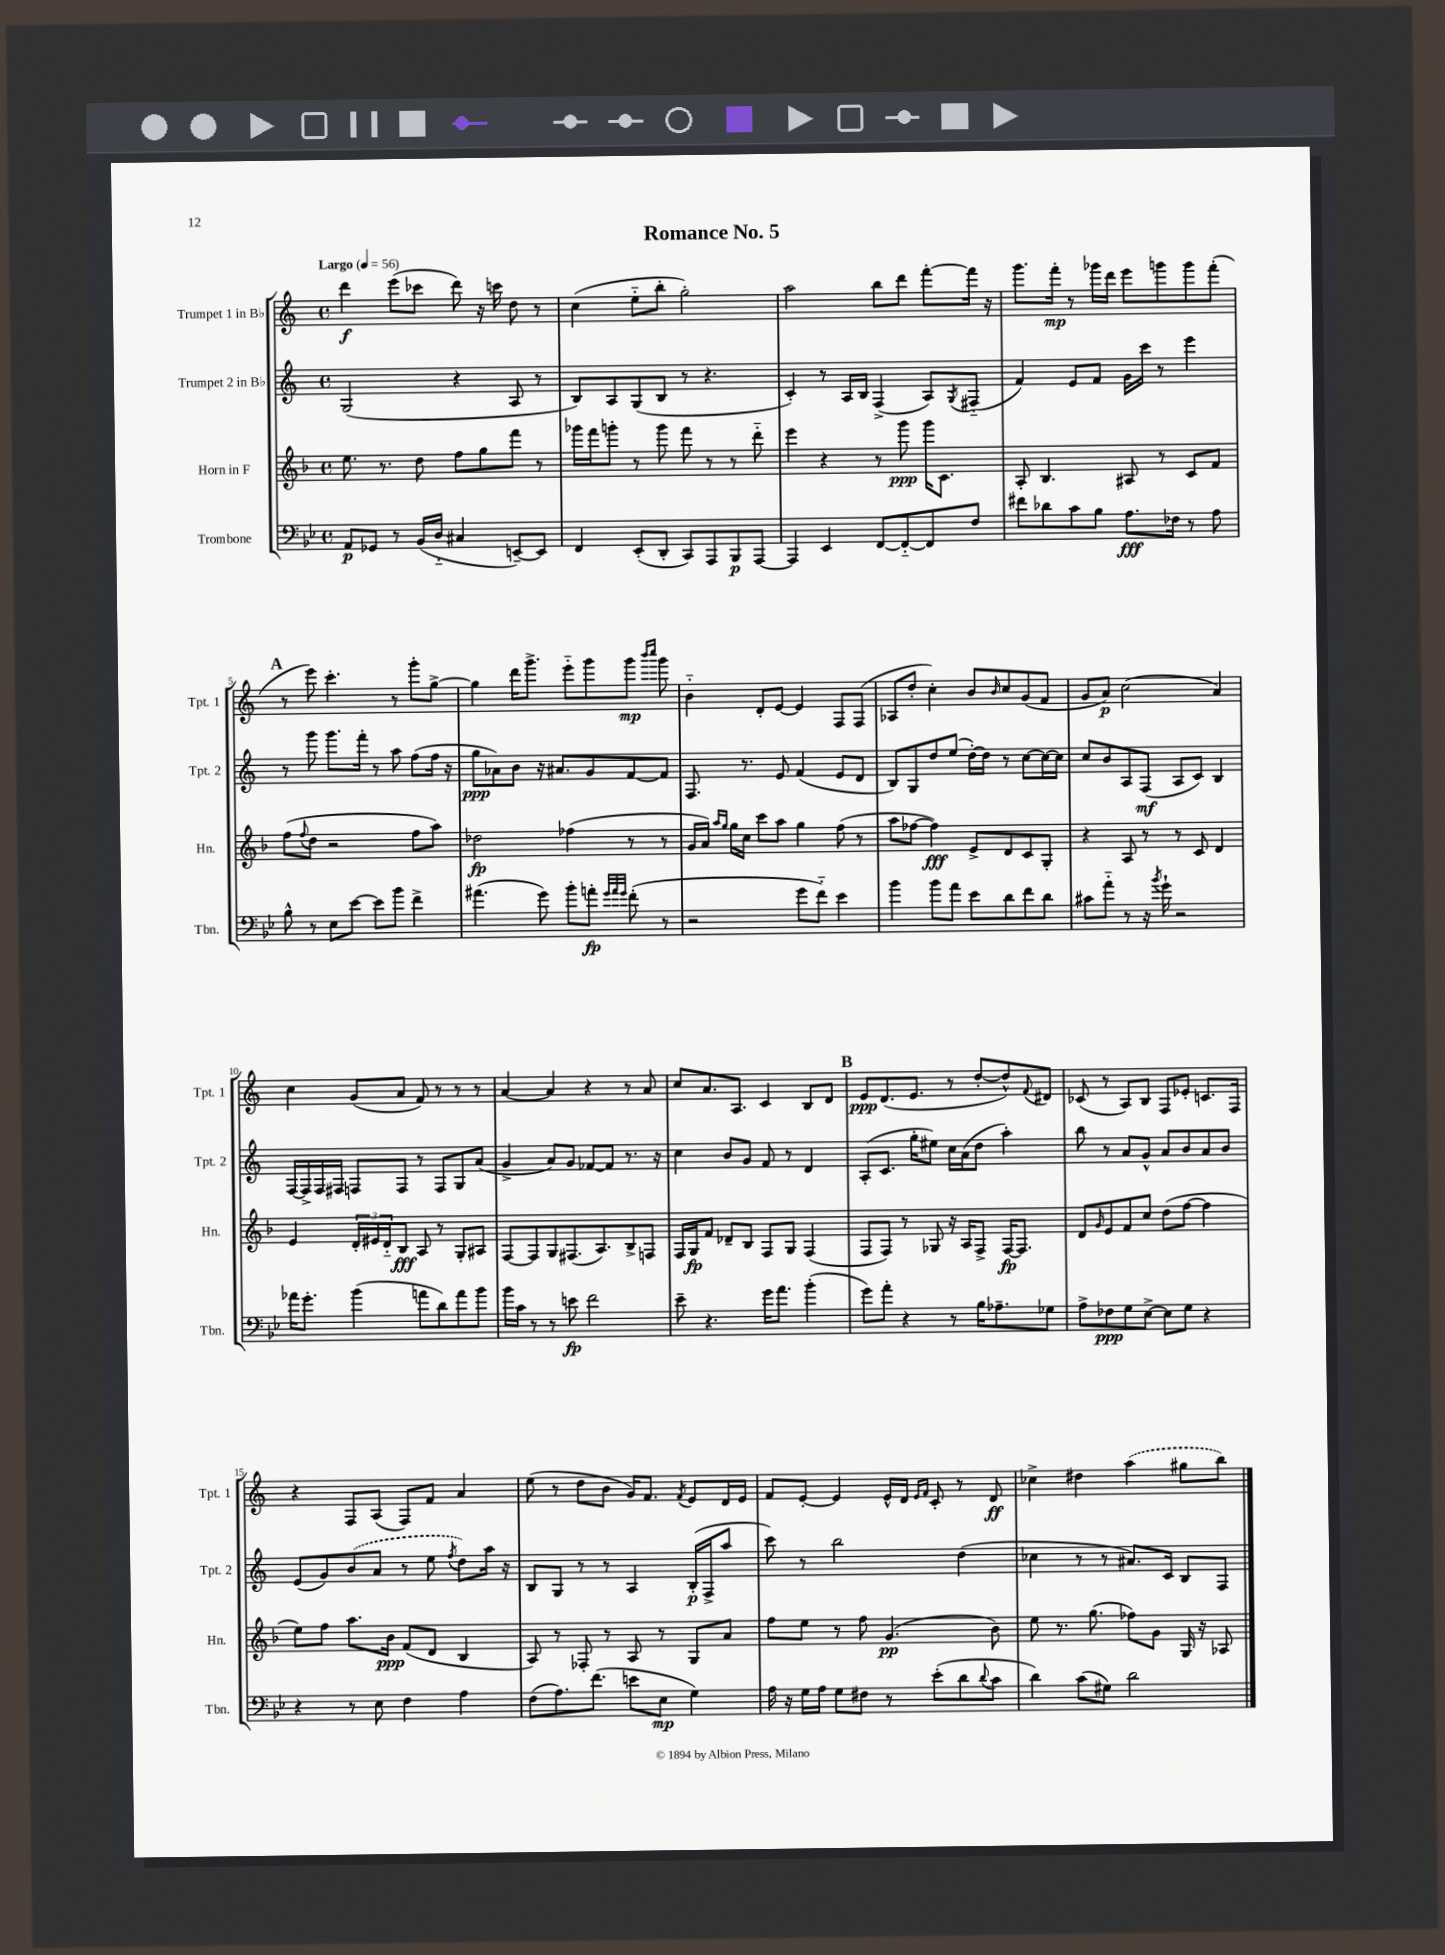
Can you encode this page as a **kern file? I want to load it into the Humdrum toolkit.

**kern	**dynam	**kern	**dynam	**kern	**dynam	**kern	**dynam
*part4	*part4	*part3	*part3	*part2	*part2	*part1	*part1
*staff4	*staff4	*staff3	*staff3	*staff2	*staff2	*staff1	*staff1
*I"Trombone	*	*I"Horn in F	*	*I"Trumpet 2 in B♭	*	*I"Trumpet 1 in B♭	*
*I'Tbn.	*	*I'Hn.	*	*I'Tpt. 2	*	*I'Tpt. 1	*
*clefF4	*	*clefG2	*	*clefG2	*	*clefG2	*
*k[b-e-]	*	*k[b-]	*	*k[]	*	*k[]	*
*M4/4	*	*M4/4	*	*M4/4	*	*M4/4	*
*met(c)	*	*met(c)	*	*met(c)	*	*met(c)	*
*MM56	*	*MM56	*	*MM56	*	*MM56	*
=1	=1	=1	=1	=1	=1	=1	=1
!	!	!	!	!	!	!LO:TX:a:B:t=Largo	!
8AA/L	p	8.ee\	.	(2G/	.	4ddd\	f
8GG-X/J	.	.	.	.	.	.	.
.	.	8.r	.	.	.	.	.
8r	.	.	.	.	.	(8eee\L	.
(16BB-/LL	.	8dd\	.	.	.	8ccc-X\J	.
16D/JJ	.	.	.	.	.	.	.
4C#X/	.	8ff\L	.	4r	.	8ddd\)	.
.	.	8gg\	.	.	.	16r	.
.	.	.	.	.	.	16cccn\	.
[8EEn~/L)	.	8fff\J	.	8A/	.	8dd\	.
8EE/J]	.	8r	.	8r	.	8r	.
=2	=2	=2	=2	=2	=2	=2	=2
4FF/	.	16ggg-X\LL	.	8B/L)	.	(4cc\	.
.	.	16fff\J	.	.	.	.	.
.	.	8gggn'\J	.	8A/	.	.	.
(8EE-'/L	.	8r	.	(8G/	.	8ee\L	.
8DD'/J	.	8ggg\	.	8B/J	.	8bb'\J	.
8CC/L)	.	8fff\	.	8r	.	2gg'\)	.
8AAA/	.	8r	.	4.r	.	.	.
8BBB-/	p	8r	.	.	.	.	.
[8AAA/J	.	8ddd\	.	.	.	.	.
=3	=3	=3	=3	=3	=3	=3	=3
4AAA/]	.	4eee\	.	4c'/)	.	2aa\	.
4EE-/	.	4r	.	8r	.	.	.
.	.	.	.	16A/LL	.	.	.
.	.	.	.	16B/JJ	.	.	.
[8FF/L	.	8r	.	(4F^/	.	8bb\L	.
8FF/_	.	8ggg\	ppp	.	.	8ddd\J	.
8FF/]	.	16ggg\KL	.	8A/L)	.	[8fff'\L	.
.	.	8.c\J	.	.	.	.	.
.	.	.	.	8qG/	.	.	.
8F/J	.	.	.	(8F#X/J	.	16fff\Jk]	.
.	.	.	.	.	.	16r	.
=4	=4	=4	=4	=4	=4	=4	=4
8f#X\L	.	8A'/	.	4f/)	.	8.ggg\L	.
8d-X\	.	4.B-/	.	.	.	.	.
.	.	.	.	.	.	16fff'\Jk	mp
8c\	.	.	.	8e/L	.	8r	.
8B-\J	.	.	.	8f/J	.	16ggg-X\LL	.
.	.	.	.	.	.	16ddd\JJ	.
8.A\L	fff	8A#X/	.	16g\LL	.	8eee\L	.
.	.	.	.	16ccc\JJ	.	.	.
.	.	8r	.	8r	.	8gggn\	.
16F-X\Jk	.	.	.	.	.	.	.
8r	.	8c/L	.	4eee\	.	8ggg\	.
8A\	.	8f/J	.	.	.	(8fff'\J	.
!!LO:LB:g=z
!!LO:REH:place=s1:t=A
=5	=5	=5	=5	=5	=5	=5	=5
8B-^^\	.	(8ff\L	.	8r	.	8r	.
.	.	8qqff/	.	.	.	.	.
8r	.	8dd\J	.	8ggg\	.	8eee\)	.
8E-\L	.	2r	.	8.ggg\L	.	4.ccc'\	.
[8e-\J	.	.	.	.	.	.	.
.	.	.	.	16fff'\Jk	.	.	.
8e-\L]	.	.	.	8r	.	.	.
8b-\J	.	.	.	8aa\	.	8r	.
4f^\	.	8ff\L	.	(8ff\L	.	8ggg'\L	.
.	.	8aa\J)	.	16ff\Jk	.	[8gg^\J	.
.	.	.	.	16r	.	.	.
=6	=6	=6	=6	=6	=6	=6	=6
(4.a#X\	.	2dd-X\	fp	8gg\L	ppp	4gg\]	.
.	.	.	.	8a-X\)	.	.	.
.	.	.	.	8b\J	.	16ddd\KL	.
.	.	.	.	.	.	8.ggg^\J	.
8g\)	.	.	.	16r	.	.	.
.	.	.	.	8.a#X/L	.	.	.
8b-'\L	.	(4ff-X\	.	.	.	8eee\L	.
8an'\J	fp	.	.	8g/	.	8ggg\	.
32qqg/LLL	.	.	.	.	.	.	.
32qqa/	.	.	.	.	.	.	.
32qqg/JJJ	.	.	.	.	.	.	.
(8f'\	.	8r	.	[8f/	.	8ggg\J	mp
.	.	.	.	.	.	16qqbbb/LL	.
.	.	.	.	.	.	16qqcccc/JJ	.
8r	.	8r	.	8f/J]	.	8ggg\	.
=7	=7	=7	=7	=7	=7	=7	=7
2r	.	16g/LL	.	8.F/	.	4b\	.
.	.	16a/JJ)	.	.	.	.	.
.	.	16qqaa/LL	.	.	.	.	.
.	.	16qqgg/JJ	.	.	.	.	.
.	.	16gg\LL	.	.	.	.	.
.	.	16cc\JJ	.	8.r	.	.	.
.	.	8ccc\L	.	.	.	8d'/L	.
.	.	8aa\J	.	8e/	.	[8e/J	.
8g\L	.	4gg\	.	(4f/	.	4e/]	.
8f\J)	.	.	.	.	.	.	.
4e-\	.	(8ff\	.	8e/L	.	8F/L	.
.	.	8r	.	8d/J	.	(8F/J	.
=8	=8	=8	=8	=8	=8	=8	=8
4b-\	.	8aa\L	.	8B/L)	.	8A-X/L	.
.	.	[8ff-X\J	.	8G/	.	8dd'/J	.
8b-\L	.	4ff-\])	fff	8dd/	.	4cc'\)	.
8a\J	.	.	.	(8ee/J	.	.	.
8e-\L	.	8e^/L	.	[16dd'\LL)	.	8b/L	.
.	.	.	.	16dd\JJ]	.	.	.
.	.	.	.	.	.	16qqb/	.
8d\	.	8d/	.	8r	.	8cc/	.
8f\	.	8c/	.	[8cc\L	.	(8g/	.
8d\J	.	8G'/J	.	16cc\L_	.	8f/J	.
.	.	.	.	16cc\JJ]	.	.	.
=9	=9	=9	=9	=9	=9	=9	=9
8c#X\L	.	4r	.	8cc/L	.	8g/L	.
8a\J	.	.	.	8b/	.	8a/J)	p
8r	.	8A/	.	8A/	.	(2cc\	.
16r	.	8r	.	(8F/J	mf	.	.
8qb-/	.	.	.	.	.	.	.
16g`\	.	.	.	.	.	.	.
2r	.	8r	.	8A/L	.	.	.
.	.	8c/	.	8c/J)	.	.	.
.	.	4d/	.	4B/	.	4a/)	.
!!LO:LB:g=z
=10	=10	=10	=10	=10	=10	=10	=10
16a-X\KL	.	4e/	.	[16F/LL	.	4cc\	.
8.g'\J	.	.	.	16F^/]	.	.	.
.	.	.	.	16F/	.	.	.
.	.	.	.	16F#X/JJ	.	.	.
(4b-\	.	24d'/LL	.	8Fn/L	.	(8g/L	.
.	.	24e#X/	.	.	.	.	.
.	.	24d/J	.	.	.	.	.
.	.	8B-/J	fff	8F/J	.	8a/J	.
8an\L	.	8A/	.	8r	.	8f/)	.
8d\)	.	8r	.	8F/L	.	8r	.
8a\	.	8G'/L	.	8G/	.	8r	.
8b-\J	.	8A#X/J	.	(8a/J	.	8r	.
=11	=11	=11	=11	=11	=11	=11	=11
16b-\LL	.	[8F/L	.	4g^/	.	[4a/	.
16c\JJ	.	.	.	.	.	.	.
8r	.	8F/]	.	.	.	.	.
8r	.	8G/	.	8a/L)	.	4a/]	.
8en\	fp	(8.F#X/	.	8g/J	.	.	.
2f\	.	.	.	[8f-X/L	.	4r	.
.	.	8.A/)	.	.	.	.	.
.	.	.	.	8f-/J]	.	.	.
.	.	8B-^/	.	8.r	.	8r	.
.	.	8Fn/J	.	.	.	8a/	.
.	.	.	.	16r	.	.	.
=12	=12	=12	=12	=12	=12	=12	=12
8e-~\	.	16F/LL	.	4cc\	.	8cc/L	.
.	.	16G/J	fp	.	.	.	.
4.r	.	8f/J	.	.	.	8.a/	.
.	.	8d-X~/L	.	8b/L	.	.	.
.	.	.	.	.	.	8.A/J	.
.	.	8B-/J	.	8g/J	.	.	.
16g\KL	.	8F/L	.	8f/	.	4c/	.
8.a\J	.	.	.	.	.	.	.
.	.	8G/J	.	8r	.	.	.
(4b-'\	.	(4F/	.	4d/	.	8B/L	.
.	.	.	.	.	.	8d/J	.
!!LO:REH:place=s1:t=B
=13	=13	=13	=13	=13	=13	=13	=13
8g\L)	.	8F/L	.	(8A'/L	.	8e/L	ppp
8a'\J	.	8F/J)	.	8.c/J	.	(8.d/	.
4r	.	8r	.	.	.	.	.
.	.	.	.	16gg'\KL	.	8.e/J	.
.	.	8G-X/	.	8ee#X\J)	.	.	.
8r	.	16r	.	16cc\LL	.	8r	.
.	.	16A/KL	.	(16a\J	.	.	.
16B-\KL	.	8F^/J	.	8dd\J	.	[8dd'/L	.
8.A-X~\	.	.	.	.	.	.	.
.	.	[16F/KL	fp	4aa'\)	.	8dd^^/])	.
.	.	8.F/J]	.	.	.	.	.
.	.	.	.	.	.	8qqf/	.
8G-X\J	.	.	.	.	.	8d#X/J	.
=14	=14	=14	=14	=14	=14	=14	=14
8A^\L	.	8d/L	.	8bb\	.	(8c-X/	.
.	.	16qqg/	.	.	.	.	.
8F-X\	ppp	8e/	.	8r	.	8r	.
8G\	.	8f/	.	8a/L	.	8A/L)	.
[8E-^\J	.	8cc/J	.	8g^^/J	.	8B/J	.
8E-\L]	.	(8dd\L	.	8a/L	.	8F/L	.
8G\J	.	[8ff\J	.	8b/	.	8e-X'/J	.
4r	.	4ff\]	.	8a/	.	8.cn/L	.
.	.	.	.	8b/J	.	.	.
.	.	.	.	.	.	16F/Jk	.
!!LO:LB:g=z
=15	=15	=15	=15	=15	=15	=15	=15
4r	.	8ee\L)	.	(8e/L	.	4r	.
.	.	8ff\J	.	8g/)	.	.	.
8r	.	8.aa\L	.	(8b/	.	8F/L	.
8E-\	.	.	.	8a/J	.	(8A/J	.
.	.	16b-\Jk	ppp	.	.	.	.
4F\	.	(8f/L	.	8r	.	8F/L)	.
.	.	8d/J	.	8ee\	.	8f/J	.
.	.	.	.	8qff/	.	.	.
4A\	.	4B-/	.	8dd\L)	.	4a/	.
.	.	.	.	16aa\Jk	.	.	.
.	.	.	.	16r	.	.	.
=16	=16	=16	=16	=16	=16	=16	=16
(8F\L	.	8A/)	.	8B/L	.	(8ee\	.
8.A\)	.	8r	.	8G/J	.	8r	.
.	.	8F-X'/	.	8r	.	8dd\L	.
(8.f\J	.	.	.	.	.	.	.
.	.	8r	.	8r	.	8b\J	.
8en\L	.	8A/	.	4A/	.	16g/KL)	.
.	.	.	.	.	.	8.f/J	.
8E-\J	mp	8r	.	.	.	.	.
.	.	.	.	.	.	8qf/	.
4G\)	.	8G/L	.	(16B'/LL	p	8e/L	.
.	.	.	.	16F^/J	.	.	.
.	.	8a/J	.	8aa/J	.	16d/L	.
.	.	.	.	.	.	16e/JJ	.
=17	=17	=17	=17	=17	=17	=17	=17
16A\	.	8ff\L	.	8ccc\)	.	8f/L	.
16r	.	.	.	.	.	.	.
16G\LL	.	8ee\J	.	8r	.	[8e'/J	.
16A\JJ	.	.	.	.	.	.	.
8G\L	.	8r	.	2bb\	.	4e/]	.
8F#X\J	.	8ff\	.	.	.	.	.
8r	.	(4.g/	pp	.	.	16e^^/LL	.
.	.	.	.	.	.	16d/JJ	.
.	.	.	.	.	.	16qqe/LL	.
.	.	.	.	.	.	16qqf/JJ	.
(8e-'\L	.	.	.	.	.	8c'/	.
8d\	.	.	.	(4dd\	.	8r	.
8qqd/	.	.	.	.	.	.	.
8c\J	.	8b-\)	.	.	.	8d/	ff
=18	=18	=18	=18	=18	=18	=18	=18
4d\)	.	8ee\	.	4cc-X\	.	4cc-X^\	.
.	.	8.r	.	.	.	.	.
(8c\L	.	.	.	8r	.	4dd#X\	.
.	.	(8.gg\	.	.	.	.	.
8G#X\J)	.	.	.	8r	.	.	.
2d\	.	8ff-X\L)	.	8.a#X/L)	.	(4aa\	.
.	.	8g\J	.	.	.	.	.
.	.	.	.	16c/Jk	.	.	.
.	.	16G/	.	8B/L	.	8gg#X\L	.
.	.	16r	.	.	.	.	.
.	.	8A-X/	.	8F/J	.	8bb\J)	.
==	==	==	==	==	==	==	==
*-	*-	*-	*-	*-	*-	*-	*-
